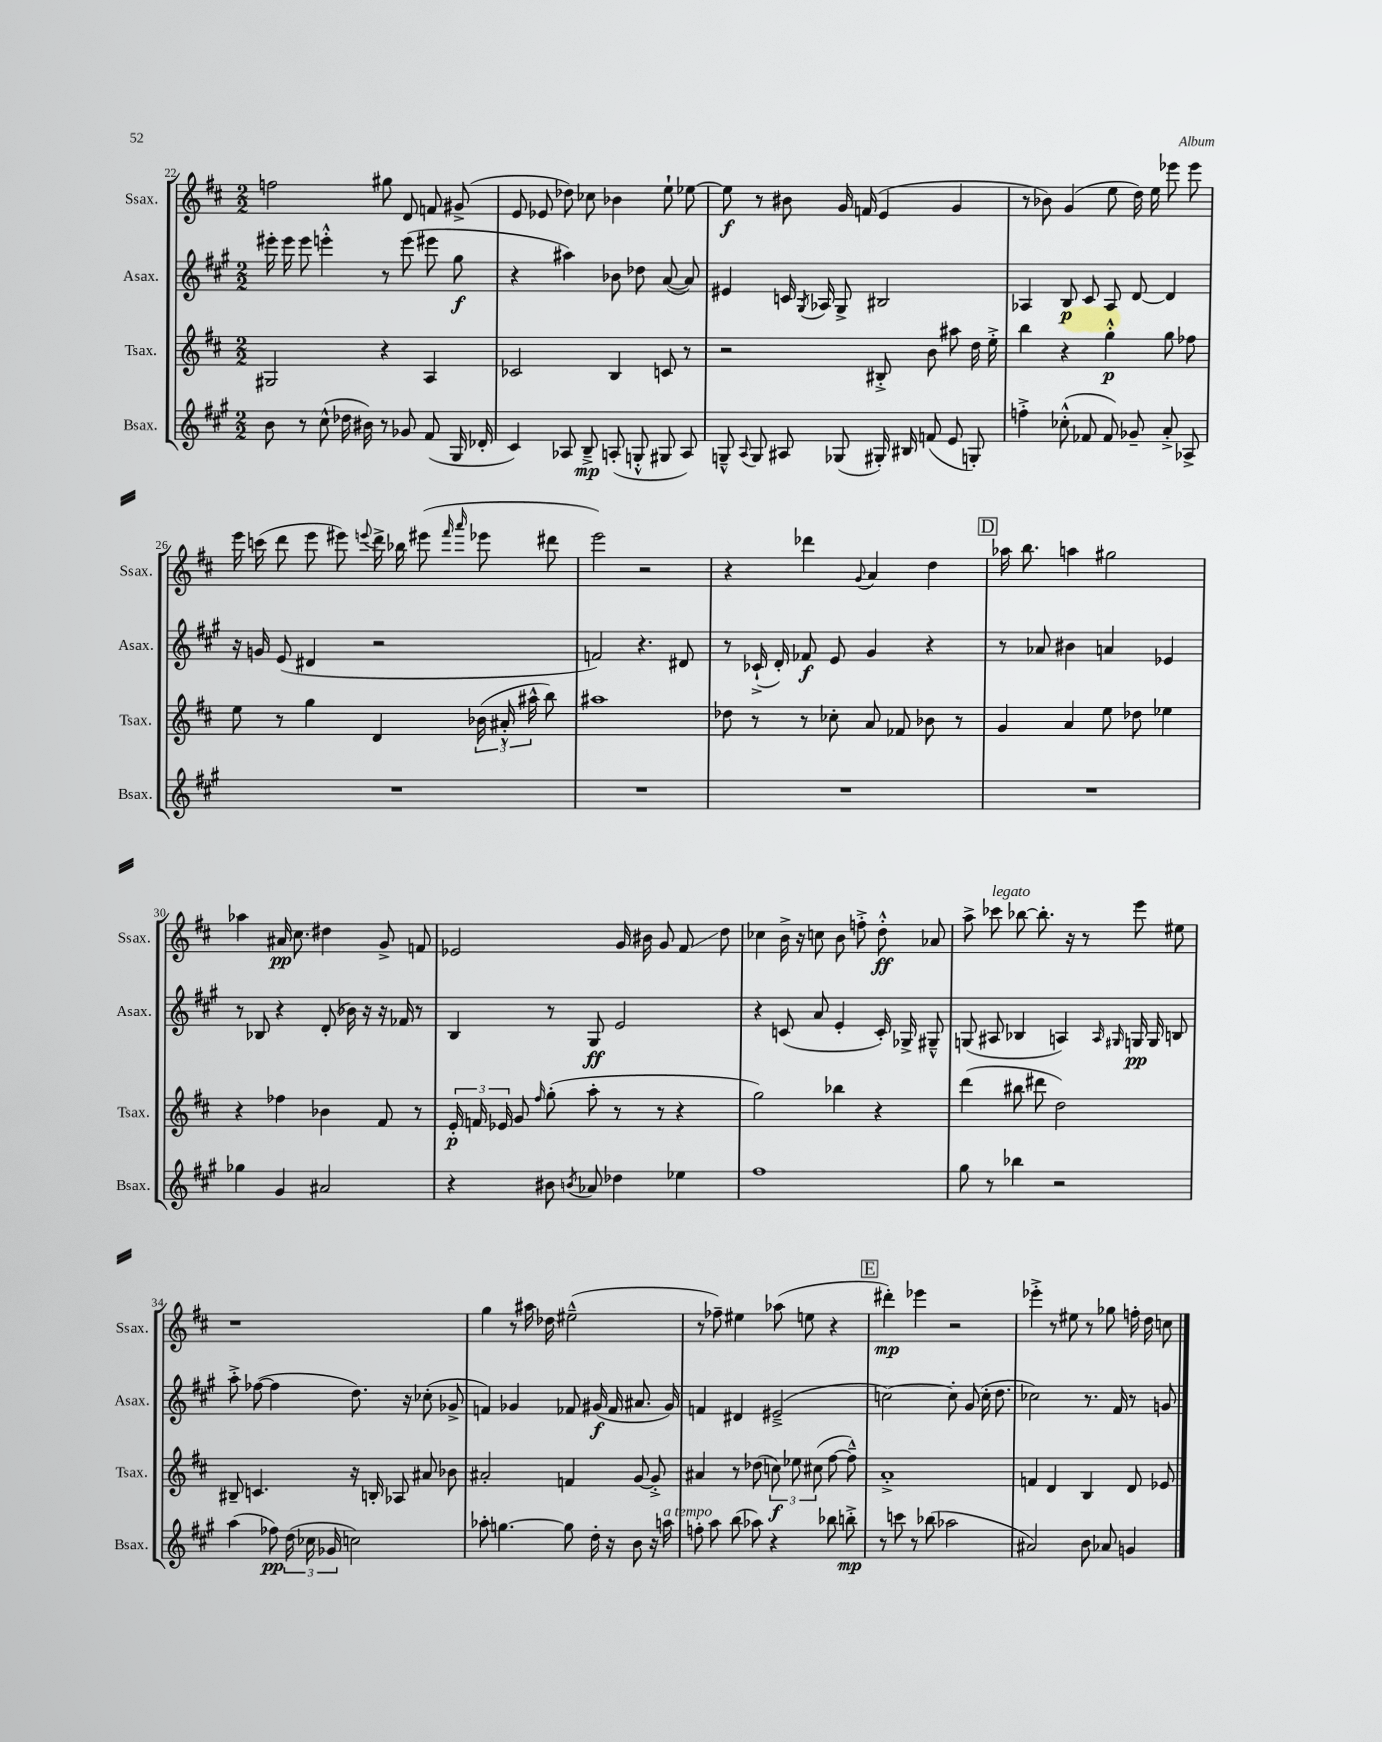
<<
\new StaffGroup <<
\new Staff = "s0" \with { instrumentName = "Ssax." shortInstrumentName = "Ssax." } {
    \clef treble \key d \major \numericTimeSignature \time 2/2
    \autoBeamOff f''2 gis''8 d'8 f'8 gis'8->( |
    e'8 ees'8 des''8) ces''8 bes'4 e''8-! ees''8~ |
    ees''8\f r8 bis'8 g'16 f'16( e'4 g'4 |
    r8 bes'8) g'4( e''8 d''16) e''16 ees'''8 ees'''8 |
    e'''16 c'''16( d'''8 e'''8 eis'''8) \appoggiatura { e'''8 } d'''16-> bes''16 eis'''8( \grace { fis'''16 a'''16 } ees'''8 dis'''8 |
    e'''2) r2 |
    r4 des'''4 \appoggiatura { g'8 } a'4 d''4 |
    \mark \markup { \box "D" } aes''16 b''8. a''4 gis''2 |
    aes''4 ais'16\pp cis''8. dis''4 g'8-> f'8 |
    ees'2 g'16 bis'16 g'8 fis'8\glissando d''8 |
    ces''4 b'16-> r16 c''8 b'8 f''8-.-> d''8-.-^\ff aes'8 |
    a''8-> ces'''8^\markup { \italic "legato" } bes''8~ bes''8.-. r16 r8 e'''8 eis''8 |
    r1 |
    g''4 r8 ais''16 des''16 eis''2---^( |
    r8 fes''8--) eis''4 aes''8( e''8 r4 |
    \mark \markup { \box "E" } dis'''4-.\mp) ees'''4 r2 |
    ees'''4-.-> r8 eis''8 r8 ges''8 f''16-. d''16 c''8 \bar "|." |
}
\new Staff = "s1" \with { instrumentName = "Asax." shortInstrumentName = "Asax." } {
    \clef treble \key a \major \numericTimeSignature \time 2/2
    \autoBeamOff eis'''16-. eis'''16 eis'''8 e'''4-.-^ r8 e'''8( eis'''8 gis''8\f |
    r4 ais''4) bes'8 des''8 a'8~( a'8) |
    eis'4 c'16 \acciaccatura { gis8 } aes16 gis8-> bis2 |
    aes4 b8\p cis'8 aes8 d'8~ d'4 |
    r16 g'16 e'8( dis'4 r2 |
    f'2) r4. dis'8 |
    r8 ces'16-!->( d'16-.) fes'8\f e'8 gis'4 r4 |
    \mark \markup { \box "D" } r8 aes'8 bis'4 a'4 ees'4 |
    r8 bes8 r4 d'8-.( bes'16) r16 r16 fes'16 r8 |
    b4 r8 gis8\ff e'2 |
    r4 c'8( a'8 e'4-. c'16-.) ges16-> gis8---^ |
    g8( ais8 bes4 a4) \grace { a16 gis16 } g16\pp g16 b8 |
    a''8-.-> fes''8~( fes''4 d''8.) r16 ces''8-.( ges'8-> |
    f'4) ges'4 fes'8 gis'16\f( fes'16 ais'8. gis'16) |
    f'4 dis'4 eis'2--->( |
    \mark \markup { \box "E" } c''2~) c''8-. gis'8( c''16-. d''8. |
    ces''2) r8. fis'16 r8 g'8 \bar "|." |
}
\new Staff = "s2" \with { instrumentName = "Tsax." shortInstrumentName = "Tsax." } {
    \clef treble \key d \major \numericTimeSignature \time 2/2
    \autoBeamOff gis2 r4 a4 |
    ces'2 b4 c'8 r8 |
    r2 bis8-.-> b'8 ais''8 d''16 e''16-.-> |
    b''4 r4 g''4-.-^\p g''8 fes''8 |
    e''8 r8 g''4 d'4 \tuplet 3/2 { bes'16( ais'16-.-^ ais''16-^ } b''8) |
    ais''1 |
    des''8 r8 r8 ces''8-. a'8 fes'8 bes'8 r8 |
    \mark \markup { \box "D" } g'4 a'4 e''8 des''8 ees''4 |
    r4 fes''4 bes'4 fis'8 r8 |
    \tuplet 3/2 { e'16-.\p f'16 ees'16 } g'8 \grace { fis''16 } g''8-.( a''8-. r8 r8 r4 |
    g''2) bes''4 r4 |
    d'''4( bis''8 dis'''8 d''2) |
    bis8-- c'4. r16 b16-. aes8 ais'8 bes'8 |
    ais'2-. f'4 g'8~ g'8-.-> |
    ais'4 r8 des''8( \tuplet 3/2 { c''8\f) ees''8 cis''8( } fis''8~ fis''8---^) |
    \mark \markup { \box "E" } a'1-.-> |
    f'4 d'4 b4 d'8 ees'8 \bar "|." |
}
\new Staff = "s3" \with { instrumentName = "Bsax." shortInstrumentName = "Bsax." } {
    \clef treble \key a \major \numericTimeSignature \time 2/2
    \autoBeamOff b'8 r8 cis''8-^( des''16 bis'16) r8 ges'8 fis'8( gis16 des'16-. |
    cis'4) aes8 b8--->\mp a8-.( g8-.-^ gis8 a8) |
    g8---^ \appoggiatura { a8 } g8 ais8 ges8( gis16-.) bis16 f'8( e'8 g8-.) |
    f''4-.-> ces''8-.-^( fes'8 fes'8) ges'8-- a'8-.-> aes8-> |
    R1 |
    R1 |
    R1 |
    \mark \markup { \box "D" } R1 |
    ges''4 gis'4 ais'2 |
    r4 bis'8 \acciaccatura { b'8 } aes'8 des''4 ees''4 |
    fis''1 |
    gis''8 r8 bes''4 r2 |
    a''4( fes''8\pp) \tuplet 3/2 { d''16( ces''16 ges'16 } c''2) |
    aes''8-. g''4.~ g''8 d''16-. r16 b'8 r16 a''16^\markup { \italic "a tempo" } |
    f''8-. a''8 b''8( aes''8) r4 bes''8 b''8-.->\mp |
    \mark \markup { \box "E" } r8 c'''8 r8 bes''8( aes''2 |
    ais'2) b'8 aes'8 g'4 \bar "|." |
}
>>
>>
\layout { \context { \Score currentBarNumber = #22 } }
